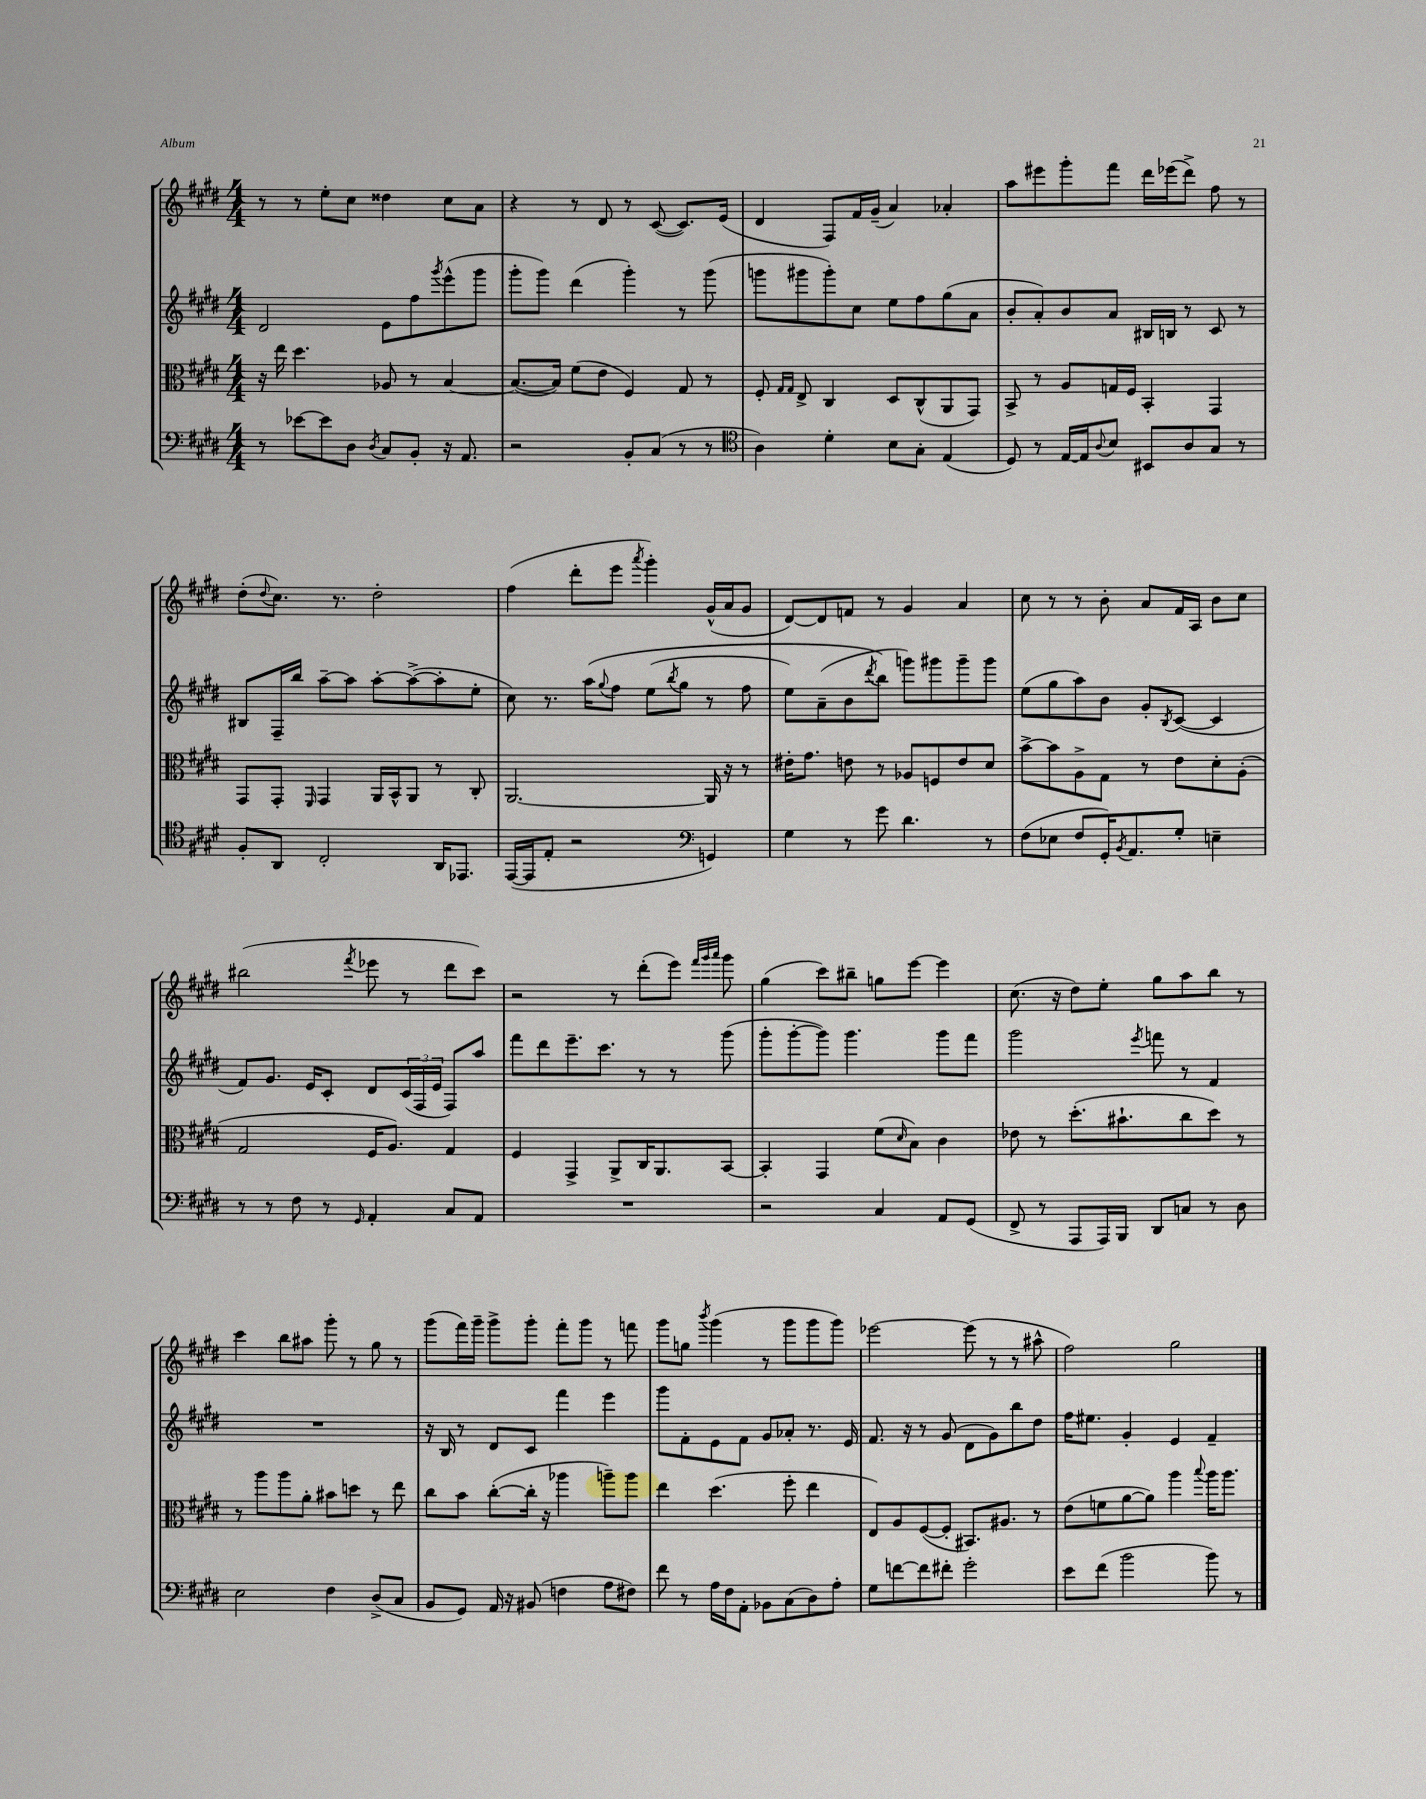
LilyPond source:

<<
\new StaffGroup <<
\new Staff = "s0" {
    \clef treble \key e \major \numericTimeSignature \time 4/4
    r8 r8 e''8-. cis''8 disis''4 cis''8 a'8 |
    r4 r8 dis'8 r8 cis'8~( cis'8.) e'16( |
    dis'4 fis8) fis'16 gis'16--( a'4) aes'4-. |
    a''8 eis'''8 gis'''8-. fis'''8 dis'''16 ees'''16( dis'''8->) fis''8 r8 |
    dis''8-.( \appoggiatura { dis''8 } cis''8.) r8. dis''2-. |
    fis''4( dis'''8-. e'''8 \acciaccatura { a'''8 } gis'''4-.) gis'16-^( a'16 gis'8 |
    dis'8~) dis'8 f'8 r8 gis'4 a'4 |
    cis''8 r8 r8 b'8-. a'8 fis'16 a16 b'8 cis''8 |
    bis''2( \acciaccatura { fis'''8 } ees'''8 r8 dis'''8 cis'''8) |
    r2 r8 dis'''8-.( e'''8) \grace { fis'''32 gis'''32 a'''32 } gis'''8 |
    gis''4( cis'''8) bis''8-- g''8 e'''8~ e'''4 |
    cis''8.( r16 dis''8) e''8-. gis''8 a''8 b''8 r8 |
    cis'''4 b''8 ais''8 gis'''8-. r8 gis''8 r8 |
    gis'''8( fis'''16) gis'''16-- gis'''8-> gis'''8-. fis'''8-. gis'''8 r8 f'''8 |
    gis'''8 g''8 \acciaccatura { b'''8 } gis'''4( r8 gis'''8 gis'''8 gis'''8) |
    ees'''2~ ees'''8( r8 r8 ais''8-^ |
    fis''2) gis''2 \bar "|." |
}
\new Staff = "s1" {
    \clef treble \key e \major \numericTimeSignature \time 4/4
    dis'2 e'8 fis''8 \acciaccatura { gis'''8 } e'''8-^( gis'''8 |
    gis'''8-. gis'''8) dis'''4( gis'''4-.) r8 gis'''8( |
    g'''8 gis'''8 gis'''8-.) cis''8 e''8 fis''8 gis''8( a'8 |
    b'8-. a'8-.) b'8 a'8 bis16 b16 r8 cis'8 r8 |
    bis8 fis16-- b''16 a''8~-- a''8 a''8~-. a''8~->( a''8-. e''8-. |
    cis''8) r8. a''16\( \appoggiatura { gis''8 } fis''8 e''8( \acciaccatura { b''8 } gis''8 r8 fis''8 |
    e''8) a'8--( b'8 \acciaccatura { dis'''8 } b''8\) g'''8) gis'''8 gis'''8-- gis'''8 |
    e''8( gis''8 a''8) b'8 gis'8-. \acciaccatura { b8 } cis'8~( cis'4 |
    fis'8) gis'8. e'16 cis'8-. dis'8 \tuplet 3/2 { cis'16( fis16 e'16 } fis8) a''8 |
    fis'''8 dis'''8 e'''8.-- cis'''8. r8 r8 gis'''8( |
    gis'''8-. gis'''8~-. gis'''8) gis'''4. gis'''8 fis'''8 |
    gis'''2 \acciaccatura { e'''8 } f'''8 r8 fis'4 |
    R1 |
    r16 b16 r8 dis'8 cis'8 fis'''4 e'''4 |
    gis'''8 fis'8-. e'8 fis'8 gis'8 aes'8-. r8. e'16 |
    fis'8. r16 r8 gis'8( dis'8 gis'8) b''8 dis''8 |
    fis''16 eis''8. gis'4-. e'4 fis'4-- \bar "|." |
}
\new Staff = "s2" {
    \clef alto \key e \major \numericTimeSignature \time 4/4
    r16 e''16 dis''4. aes8 r8 b4~ |
    b8.~( b16) fis'8( e'8 fis4) gis8 r8 |
    fis8-. \grace { gis16 gis16 } e8-> cis4 dis8 cis8-^( a,8 gis,8) |
    b,8-> r8 a8 g16 fis16 b,4-. gis,4 |
    gis,8 gis,8-. \grace { fis,16 } gis,4 a,16 b,16-^ a,8 r8 cis8-. |
    a,2.~ a,16 r16 r8 |
    eis'16-. gis'8. e'8 r8 aes8 f8 e'8 dis'8 |
    b'8~-> b'8 a8-> gis8 r8 e'8 dis'8-. a8-.( |
    gis2 fis16 a8.) gis4 |
    fis4 gis,4-> a,8-> cis16 a,8. b,8~ |
    b,4-. gis,4 fis'8( \grace { dis'16 } b8) cis'4 |
    ees'8 r8 dis''8.-.( bis'8.-! cis''8 dis''8) r8 |
    r8 a''8 a''8 a'8-. bis'8 d''8 r8 e''8 |
    cis''8 b'8 cis''8~-.( cis''16-. r16 aes''4 a''8--) a''8 |
    e''4 dis''4.( fis''8-. e''4 |
    e8) a8 fis8~( fis8-. bis,8.) ais8. r8 |
    e'8( f'8 a'8~ a'8) a''4 \appoggiatura { b''8 } a''16 a''8. \bar "|." |
}
\new Staff = "s3" {
    \clef bass \key e \major \numericTimeSignature \time 4/4
    r8 ees'8~ ees'8 dis8 \acciaccatura { dis8 } cis8 b,8-. r16 a,8. |
    r2 b,8-. cis8( r8 r8 |
    \clef tenor a4) dis'4-. b8 gis8-. e4( |
    dis8) r8 e16~ e16 \appoggiatura { a8 } b8 bis,8 a8 gis8 r8 |
    fis8-. a,8 cis2-. a,16 ees,8. |
    e,16~( e,16 e8-. r2 \clef bass g,4) |
    gis4 r8 gis'8 dis'4. r8 |
    fis8( ees8 fis8 gis,16-.) \acciaccatura { b,8 } a,8. gis8-. e4-- |
    r8 r8 fis8 r8 \grace { gis,16 } a,4-. cis8 a,8 |
    R1 |
    r2 cis4 a,8 gis,8( |
    fis,8-> r8 a,,8 a,,16) b,,16 dis,8 c8 r8 dis8 |
    e2 fis4 dis8->( cis8 |
    b,8 gis,8) a,16 r16 bis,8( f4 a8 fis8) |
    fis'8 r8 a16 fis16 a,8-. bes,8 cis8( dis8) a8-. |
    gis8 f'8~ f'8 fis'8-. gis'2-. |
    e'8 fis'8( b'2 b'8) r8 \bar "|." |
}
>>
>>
\layout { \context { \Score \remove "Bar_number_engraver" } }
